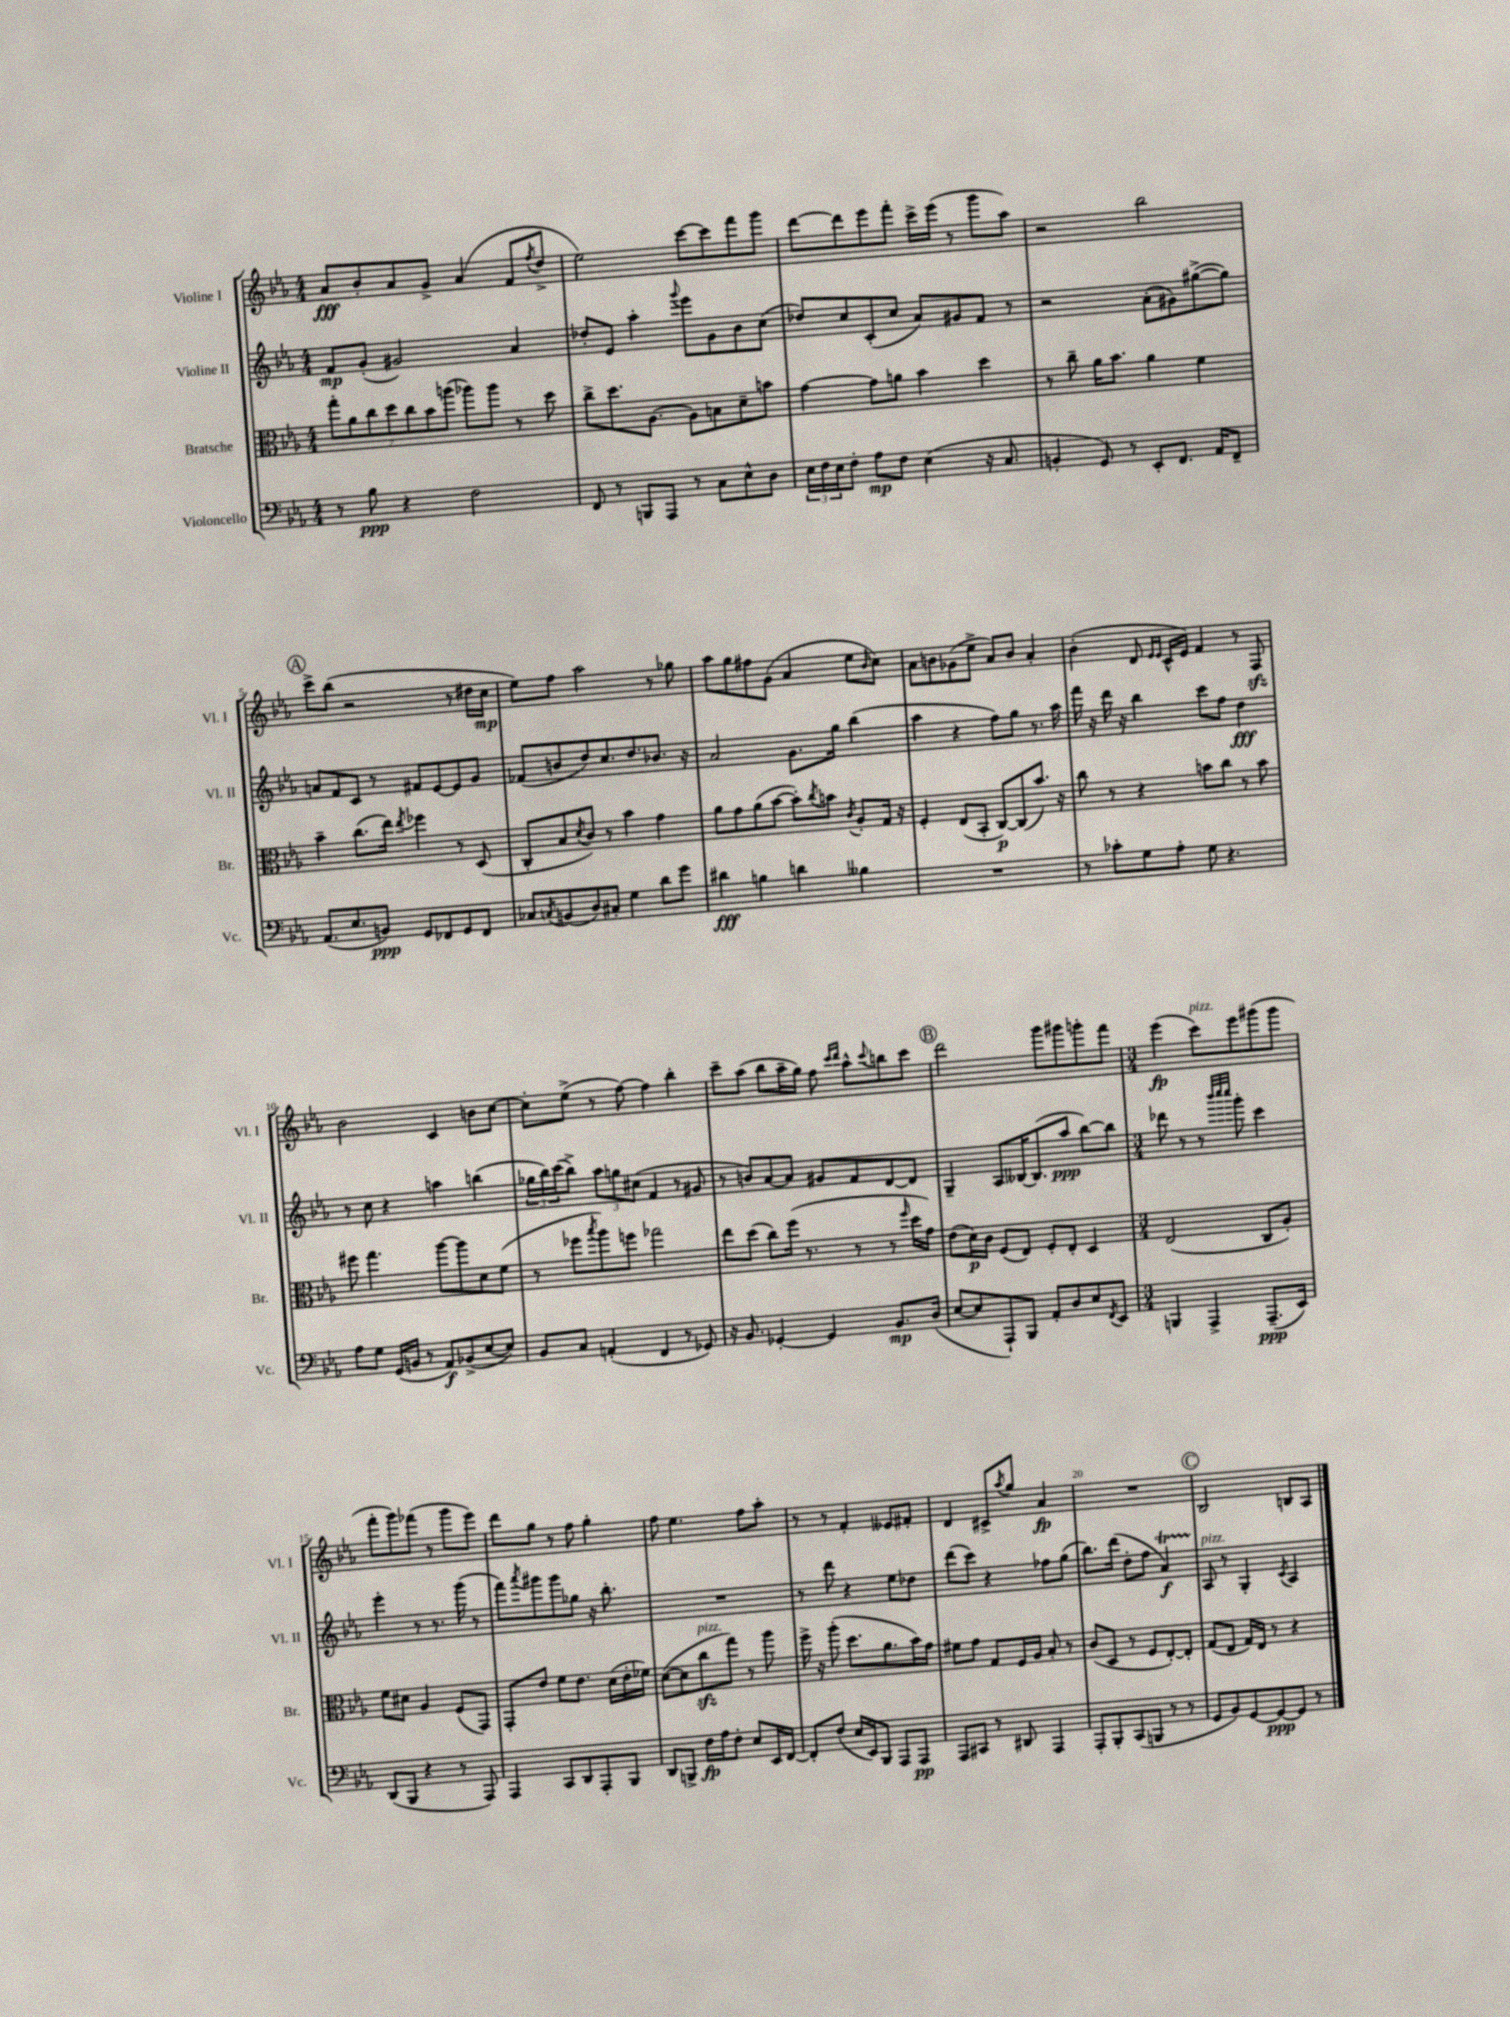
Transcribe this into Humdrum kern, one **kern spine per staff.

**kern	**kern	**kern	**kern
*staff4	*staff3	*staff2	*staff1
*clefF4	*clefC3	*clefG2	*clefG2
*k[b-e-a-]	*k[b-e-a-]	*k[b-e-a-]	*k[b-e-a-]
*M4/4	*M4/4	*M4/4	*M4/4
8r	14gg'	8f	8a-
.	14a-	.	.
8B-	.	(8g'	8b-'
.	14cc	.	.
.	14dd	.	.
4r	.	2g#)	8a-
.	14cc	.	.
.	14b-	.	.
.	.	.	8g^
.	(14aa	.	.
2F	8aa-)	.	(4a-
.	8aa-	.	.
.	8r	4a-	8f
.	.	.	8qff
.	8dd	.	8dd^
=	=	=	=
8FF	8cc^	8dd-'	2ee-)
8r	8.dd	8e-	.
8BBB	.	4aa-'	.
.	[8.A-	.	.
8AAA-	.	.	.
.	.	8qqggg	.
8r	8A-]	8eee-	[8ccc
8C	8B	8g	8ccc]
8E-^^	8d~	8b-	8fff
8D	8b	(8cc	8ggg
=	=	=	=
24E-	[4g	8dd-)	[8ddd
24F	.	.	.
24E-	.	.	.
8F'	.	8cc	8ddd]
8A-	8g]	(8c'	8eee-
8F	8a	8cc	8fff'
(4E-	4b-	8a-)	16ccc^
.	.	.	(16eee-
.	.	8g#	8r
16r	4dd	8f	8ggg
8.C	.	.	.
.	.	8r	8aa-)
=	=	=	=
4BB'	8r	2r	2r
.	8cc~	.	.
8GG)	16a-	.	.
.	8.b-	.	.
8r	.	.	.
8EE-'	4a-	(8a-'	2bb-
8.FF	.	8g#)	.
.	4f	([8gg#^	.
16AA-	.	.	.
8FF~	.	8gg#])	.
=	=	=	=
(8.AA-	4b-~	8a	8ccc^
.	.	8f	(8bb-
8.E-	.	.	.
.	(8.cc	8c	2r
8BB)	.	8r	.
.	16ee-)	.	.
.	8qee-	.	.
8GG	4ff-	8f#	.
8FF-	.	[8e-	.
8GG	8r	8e-]	8r
8FF-	(8D	8g	16dd#
.	.	.	16cc
=	=	=	=
8C-	8C'	(8f-	8ee-)
8qC	.	.	.
(8BB	8B-	8b	8ff
.	8qd	.	.
8D)	8c)	8dd)	2aa-
8C#'	8r	8.cc	.
4G	4b-	.	.
.	.	8.dd	.
8d	4g	8.b-	8r
8g	.	.	8gg-
.	.	16r	.
=	=	=	=
4d#	8a-	2a-	8aa-
.	8g	.	8gg
4B	(8a-	.	8ff#
.	[8b-	.	(8g
4d	8b-'])	8.g	4a-
.	8qcc	.	.
.	8b	.	.
.	.	16gg	.
.	8qc	.	.
4B--	8A-'	(4bb-	8ee-
.	.	.	16qqb-
.	16G	.	8cc)
.	16r	.	.
=	=	=	=
1r	4F'	4aa-	8a-
.	.	.	8b
.	(8E-	4r	(8g-
.	8BB-'	.	8ee-^
.	[8C)	8ff)	8a-)
.	(8C]	8gg	8b
.	8.b-)	8.r	4a-'
.	16r	16aa-	.
=	=	=	=
8r	8cc	16fff	(4b-'
.	.	16r	.
8c-'	8r	16ddd	.
.	.	16r	.
8G	4r	4bb-	8d
.	.	.	16qqe-
.	.	.	16qqe-
8A-'	.	.	16c^^
.	.	.	16e-)
8G	8b	8ccc	4f
4.r	8cc	8ff	.
.	8r	4dd	8r
.	8b	.	8F
=	=	=	=
8A-	8ff#	8r	2b-
8G	4.gg	8cc	.
(16GG	.	4r	.
16BB	.	.	.
8r	.	.	.
8AA-)	[8aa-	4aa	4c
(8BB-^	8aa-]	.	.
[8E-	8d	(4bb	8b
8E-])	(8f	.	[8cc
=	=	=	=
8BB-	8r	24gg-	8cc']
.	.	24bb-)	.
.	.	(24ccc	.
8C	8ff-	8bb-^)	(8ee-^
.	8qbb-	.	.
(4AA'	8aa-)	12aa-	8r
.	.	12gg	.
.	8ff	.	[8ff)
.	.	(12cc#	.
4FF	2gg-	4f	4ff]
8r	.	8r	4bb-'
8GG-)	.	8g#	.
=	=	=	=
16r	8ee-	8r	8ccc~
8.BB-	.	.	.
.	(8dd	8b)	(8aa-
[4GG-'	8cc)	[8a-	8bb-
.	(16ff	8a-]	16aa-~
.	8.r	.	16gg)
4GG-]	.	8g#	8ff
.	.	.	16qqccc
.	.	.	16qqddd
.	8r	8f	8aa-^^
.	.	.	8qqccc
8.BB-	8r	[8d	8bb
.	16qqff	.	.
.	16dd	8d]	8ccc
(16D	16g)	.	.
=	=	=	=
[8E-	(8e-	4G~	2ddd
8E-]	16d)	.	.
.	16c	.	.
8AAA-`)	(8F	8A-	.
8BBB-	8E-)	[16B--	.
.	.	(8.B--]	.
8AA-'	8F'	.	8ggg
8D	8E-'	8aa-	8ggg#
8E-	4D	[8bb-)	8ggg'
8qFF	.	.	.
8EE-	.	8bb-]	8fff
=	=	=	=
*M3/4	*M3/4	*M3/4	*M3/4
4BBB	(2E-	8ddd-	(4eee-
.	.	8r	.
4AAA-^	.	8r	8ccc)
.	.	32qqbbb-	.
.	.	32qqcccc	.
.	.	32qqcccc	.
.	.	8ggg'	8eee-
(8.AAA-~	8C	4ccc	(8ggg#
.	8A-')	.	8ggg#
16EE-)	.	.	.
=	=	=	=
(8DD	8f	4eee-'	8fff'
8BBB-	8d#	.	8ggg)
4r	4A-	8r	(8fff-
.	.	8.r	8r
8r	(8F	.	8ggg
.	.	(16ggg	.
8AAA-)	8GG)	8r	8eee-)
=	=	=	=
4AAA-	8GG'	8fff)	8ddd
.	.	8qaaa-	.
.	8e-	8ggg#	8gg
8CC	8f	8ggg#	8r
8DD	8.e-	8gg-	8ff
8AAA-'	.	16r	4gg'
.	(16d	8.bb-'	.
8BBB-	16e-'	.	.
.	16f-)	.	.
=	=	=	=
8DD	([8d	2.r	8ff
8BBB^	8d]	.	4.ee-
16F	8cc	.	.
16A-	.	.	.
8F'	8gg)	.	.
8E-	8r	.	8ff
16EE-	8aa-	.	8aa-'
[16FF	.	.	.
=	=	=	=
8FF']	16ff^	8r	8r
.	16r	.	.
(8F	(8aa-'	8ddd	8r
16E-	8.dd	4r	4f'
16EE-)	.	.	.
8BBB-	.	.	.
.	8.a-	.	.
8AAA-	.	8ee-	8e--
8AAA-	16b-)	8dd-	8f#'
.	16g	.	.
=	=	=	=
8AAA-	8f#	(8ddd	4d
8CC#	8g	8ccc)	.
8r	8G	4r	8c#^
.	.	.	8qaa-
8DD#	16F	.	8gg
.	16A-	.	.
4AAA-	8B-'	8ff-	4a-
.	8r	(8gg	.
=	=	=	=
8AAA-'	(8c	8.bb-)	2.r
8BBB-'	8D	.	.
.	.	(16ddd	.
(8CC	8r	8dd'	.
8BBB	8F	8ff	.
8r	[8E-')	4a-)	.
8r	8E-']	.	.
=	=	=	=
8GG	(8G	8A-	2B-
8BB-)	8E-	8r	.
[8GG	16G)	4G'	.
.	16E-	.	.
8GG_	8r	.	.
.	.	8qc	.
8GG]	4r	4A-	8B
8r	.	.	8A-
==	==	==	==
*-	*-	*-	*-
